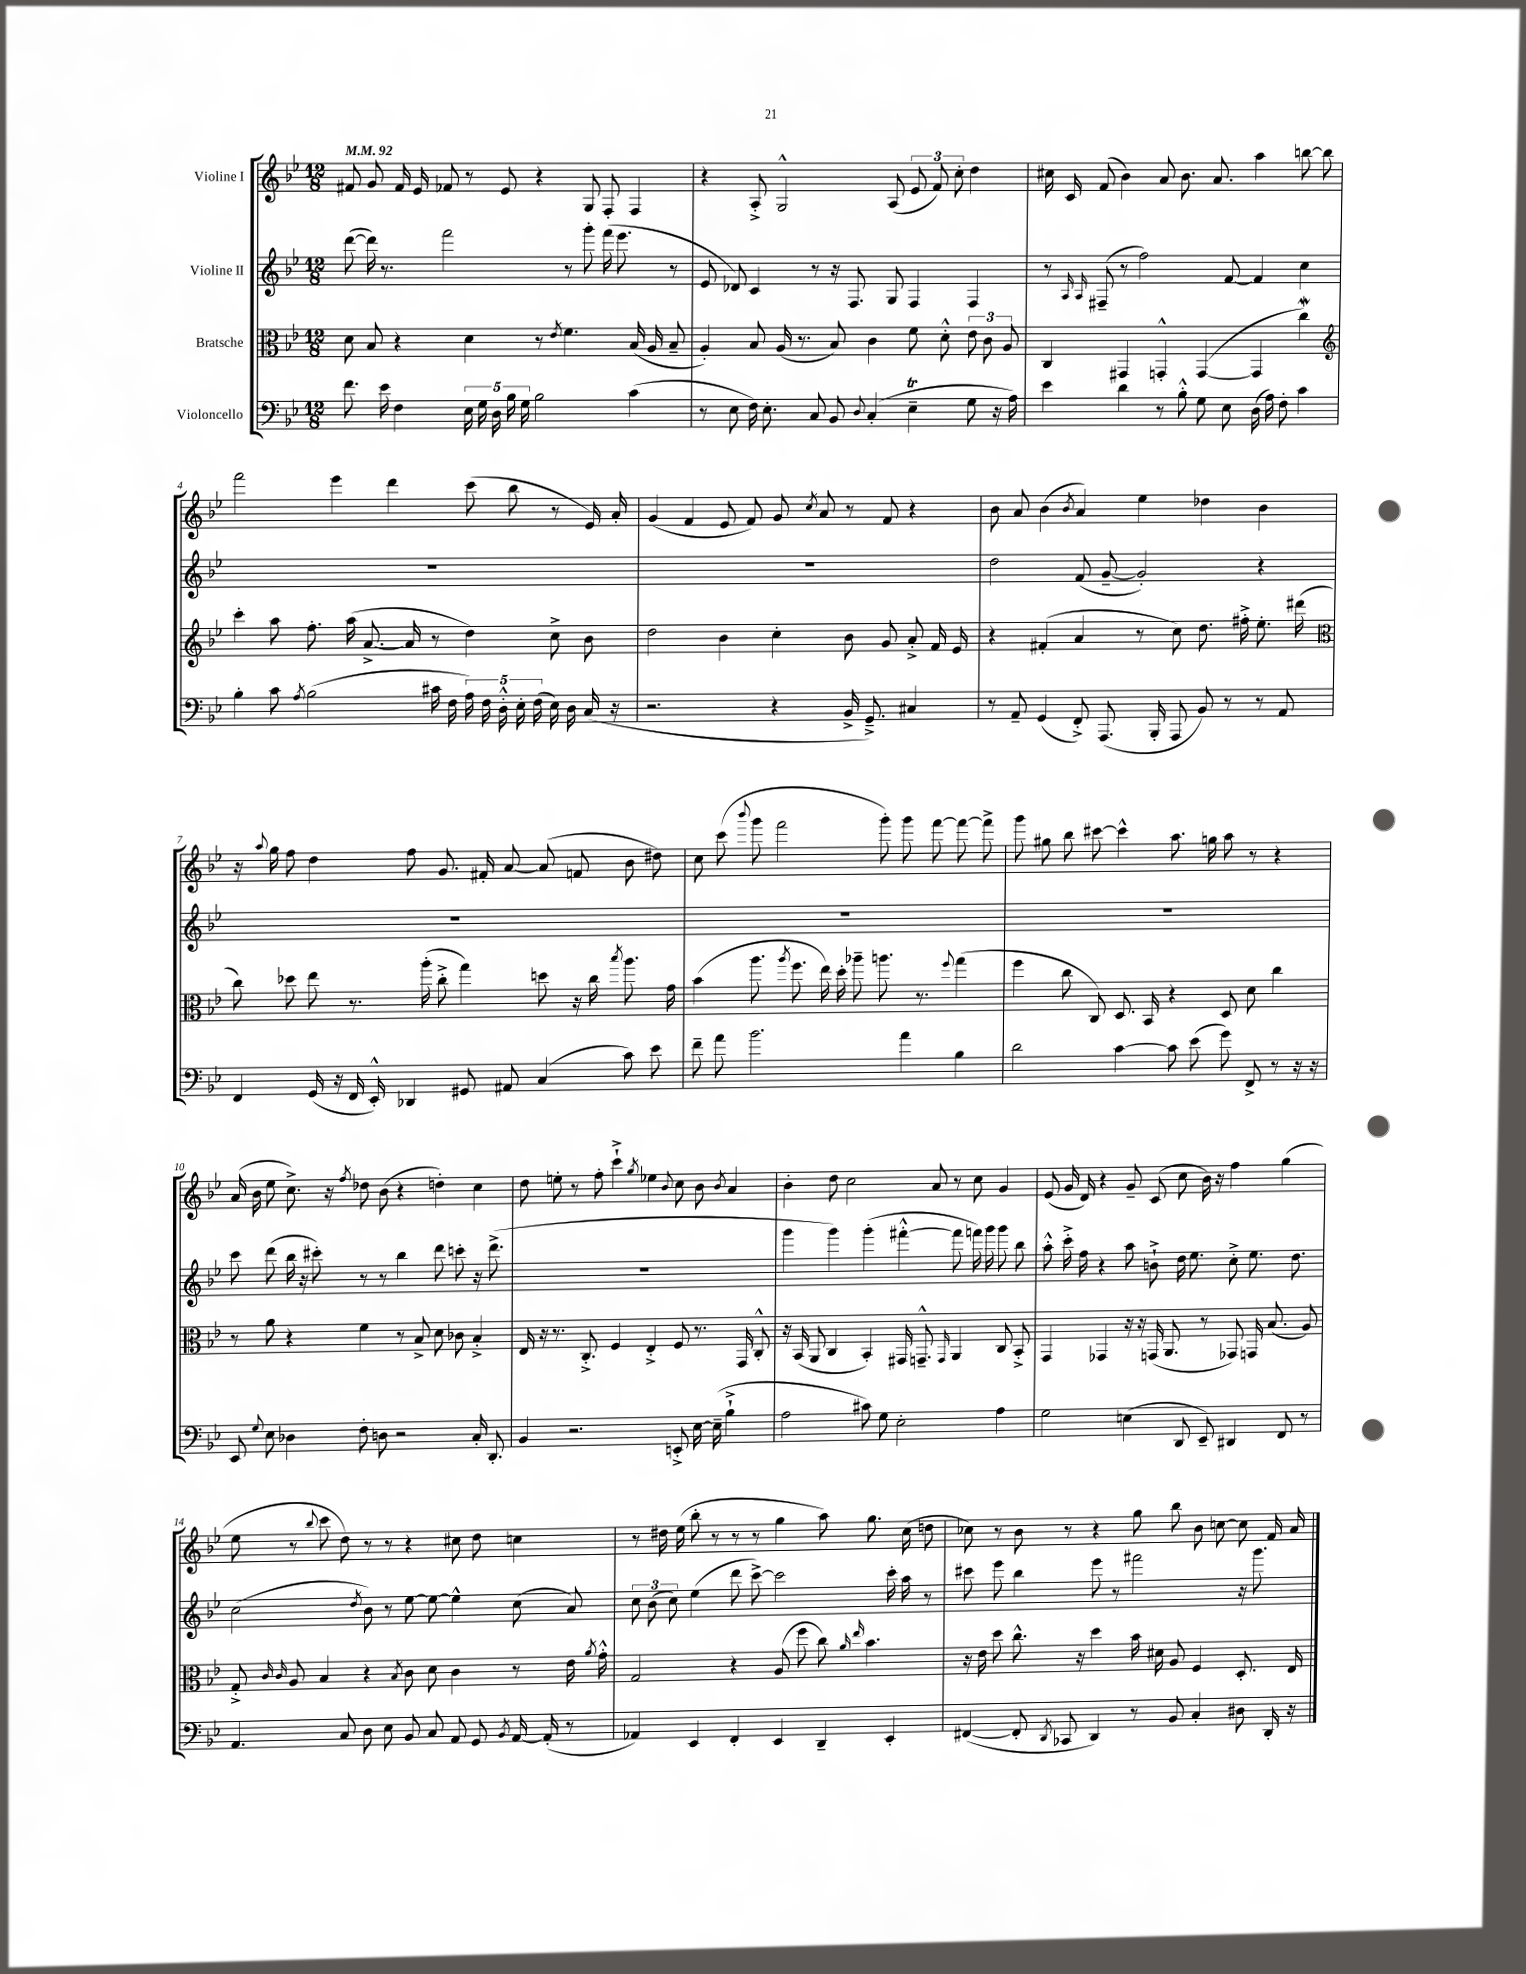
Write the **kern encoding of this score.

**kern	**kern	**kern	**kern
*staff4	*staff3	*staff2	*staff1
*clefF4	*clefC3	*clefG2	*clefG2
*k[b-e-]	*k[b-e-]	*k[b-e-]	*k[b-e-]
*M12/8	*M12/8	*M12/8	*M12/8
*MM92	*MM92	*MM92	*MM92
8.f	8d	([8ddd	8f#
.	8B-	16ddd])	8g
16e-	.	8.r	.
4F	4r	.	16f#
.	.	.	16e-
.	.	2fff	8f-
20E-	4d	.	8r
20G	.	.	.
20D	.	.	.
.	.	.	8e-
20B-	.	.	.
20G	.	.	.
2B-	8r	.	4r
.	8qe-	.	.
.	4.f	8r	.
.	.	8ggg'	8G
.	.	(16fff	8F'
.	.	8.eee-	.
(4c	(16B-	.	4F
.	16A	.	.
.	8B-~	8r	.
=	=	=	=
8r	4A')	8e-	4r
8E-	.	8d-)	.
16F)	8B-	4c	8A'^
8.E-'	.	.	.
.	(16A	.	2G^^
.	8.r	.	.
8C	.	8r	.
8BB-	8B-)	16r	.
.	.	8.F	.
8qqD	.	.	.
(4C'	4c	.	.
.	.	8G	(8A
4E-~	8f	4F	12e-
.	.	.	12f)
.	8d'^^	.	.
.	.	.	12cc'
8G	12e-	4F	4dd
.	12c	.	.
16r	.	.	.
.	12A	.	.
16A)	.	.	.
=	=	=	=
4e-	4C	8r	16cc#
.	.	.	16c
.	.	16qqA	.
.	.	16qqA	.
.	.	(8F#~	(8f
4d	4GG#	8r	4b-)
.	.	2ff)	.
8r	4GG'^^	.	8a
8B-'^^	.	.	8.b-
8G	([4GG	.	.
.	.	.	8.a
8E-	.	[8f	.
(16D	4GG]	4f]	4aa
16A)	.	.	.
8F'	.	.	.
4c	4cc)	4cc	[8bb
.	.	.	8bb]
=	=	=	=
*	*clefG2	*	*
4B-'	4ccc'	1.r	2fff
8c	8aa	.	.
8qA	.	.	.
(2B-	8.ff'	.	.
.	.	.	4eee-
.	(16aa	.	.
.	[8.a^	.	.
.	.	.	4ddd
.	16a]	.	.
16c#	8r	.	.
16F	.	.	.
20A)	4dd)	.	(8ccc
20F	.	.	.
20D'^^	.	.	.
.	.	.	8bb-
20E-'	.	.	.
(20F	.	.	.
16E-)	8cc^	.	8r
16D	.	.	.
(16C	8b-	.	16e-)
16r	.	.	16a'
=	=	=	=
2.r	2dd	1.r	(4g
.	.	.	4f
.	4b-	.	8e-
.	.	.	8f)
4r	4cc'	.	8g
.	.	.	8qcc
.	.	.	8a
16BB-^	8b-	.	8r
8.GG~^)	.	.	.
.	8g	.	8f
4C#	8a'^	.	4r
.	16f	.	.
.	16e-	.	.
=	=	=	=
8r	4r	2dd	8b-
8AA~	.	.	8a
(4GG	(4f#'	.	(4b-
.	.	.	8qb-
8FF'^)	4a	(8f	4a)
(8.AAA	.	[8g~	.
.	8r	2g'])	4ee-
16BBB-'	.	.	.
8AAA	8cc)	.	.
8BB-)	8.dd	.	4dd-
8r	.	.	.
.	16ff#'^	.	.
8r	8.ee-'	4r	4b-
8AA	.	.	.
.	(16ddd#	.	.
=	=	=	=
*	*clefC3	*	*
4FF	8cc)	1.r	16r
.	.	.	8qqaa
.	.	.	16gg
.	8dd-	.	8ff
(16GG	8ee-	.	4dd
16r	.	.	.
16FF	8.r	.	.
16EE-'^^)	.	.	.
4DD-	.	.	8ff
.	(16aa'	.	.
.	8cc'^	.	8.g
8GG#	4gg)	.	.
.	.	.	16f#'
8AA#	.	.	[8a
(4C	8dd	.	(8a]
.	16r	.	8f
.	16cc	.	.
.	8qbb-	.	.
8c)	8.aa	.	8b-
8e-	.	.	8dd#)
.	16g	.	.
=	=	=	=
8f~	(4b-	1.r	8cc
8a	.	.	(8ccc
.	.	.	8qqbbb-
2.b-	8.aa	.	8ggg
.	.	.	2fff
.	8qaa	.	.
.	8.ff	.	.
.	16ee-)	.	.
.	16dd'	.	.
.	8aa-~	.	.
.	8.aa	.	8ggg')
4a	.	.	8ggg
.	8.r	.	.
.	.	.	[8fff
.	8qqff	.	.
4B-	(4gg	.	8fff_
.	.	.	8fff^]
=	=	=	=
2d	4ff	1.r	8ggg
.	.	.	8gg#
.	8cc	.	8bb-
.	8C)	.	[8ccc#
[4c	8.D	.	4ccc#^^]
.	16BB-	.	.
8c]	4r	.	8.aa
(8e-	.	.	.
.	.	.	16gg
8g)	8D	.	8aa
8FF^	8d	.	8r
8r	4cc	.	4r
16r	.	.	.
16r	.	.	.
=	=	=	=
8EE-	8r	8ccc	(16a
.	.	.	16b-
8qqG	.	.	.
8E-	8a	(8ddd	8ee-
4D-	4r	16bb-	8.cc^)
.	.	16r	.
.	.	8ccc#')	.
.	.	.	16r
.	.	.	8qff
8F'	4f	8r	8dd-
8D	.	8r	(8b-
2r	8r	4bb-	4r
.	8B-^	.	.
.	8d	8ddd	4dd')
.	8c-	8ccc'	.
16C'	4B-'^	16r	4cc
8.DD'	.	(8.ddd^	.
=	=	=	=
4BB-	16E-	1.r	8dd
.	16r	.	.
.	8.r	.	8ee'
2.r	.	.	8r
.	8.C'^	.	.
.	.	.	8ff'
.	4F	.	4ccc`^
.	.	.	8qgg
.	4E-'^	.	4ee-
.	.	.	8qqb-
8EE'^	8F	.	8cc
[16E-	8.r	.	8b-
(16E-~]	.	.	.
.	.	.	8qb-
4B-`^	.	.	4a
.	16GG	.	.
.	8C'^^	.	.
=	=	=	=
2A	16r	4ggg	4b-'
.	(16BB-	.	.
.	8AA	.	.
.	4C	4ggg)	8dd
.	.	.	2cc
8c#)	4BB-')	(4ggg'	.
8G	.	.	.
2E-'	16GG#	[4fff#'^^	.
.	8.GG~^^	.	.
.	.	.	8a
.	16qqGG	.	.
.	4AA	8fff#]	8r
.	.	16fff)	8cc
.	.	16ggg	.
4A	8C	8ggg	4g
.	8BB-'^	8bb-	.
=	=	=	=
2G	4GG	8aa'^^	(8e-
.	.	16ccc'^	16g
.	.	16ff	16d)
.	4GG-	4r	4r
(4E	16r	8aa	8g~
.	16r	.	.
.	(16GG	8b`^	(8c
.	8.AA	.	.
8DD	.	16dd	8cc
.	.	8.ee-	.
8EE-~)	8r	.	16b-)
.	.	.	16r
4DD#	8GG-)	8cc'^	4ff
.	16GG	8.ee-	.
.	(8.B-	.	.
8FF	.	.	(4gg
.	.	8.dd	.
8r	8A)	.	.
=	=	=	=
4.AA	8G'^	(2cc	8ee-
.	16qqc	.	.
.	16qqc	.	.
.	8A	.	8r
.	.	.	8qqbb-
.	4B-	.	8ccc
8C	.	.	8dd)
.	.	8qdd	.
8D	4r	8b-)	8r
8E-	.	8r	8r
.	8qB-	.	.
8BB-	8c	[8ee-	4r
8C	8d	8ee-_	.
8AA	4c	4ee-^^]	8cc#
8GG	.	.	8dd
8qBB-	.	.	.
[16AA	8r	(8cc	4cc
(16AA']	.	.	.
8r	16e-	8a)	.
.	8qa	.	.
.	16g'^^	.	.
=	=	=	=
4AA-)	2G	12cc	8r
.	.	(12b-	.
.	.	.	16dd#
.	.	12cc)	.
.	.	.	(16ee-
4EE-	.	(4ee-	8bb-'
.	.	.	8r
4FF'	4r	8ddd	8r
.	.	[8ccc^)	8r
4EE-	(8A	2ccc]	4gg
.	8ff	.	.
4DD~	8cc)	.	8aa)
.	16qqa	.	.
.	16qqee-	.	.
.	4.b-	.	8.gg
4EE-'	.	16ccc'	.
.	.	16aa	(16cc
.	.	8r	8dd
=	=	=	=
([4FF#	16r	8ccc#	8cc-)
.	16e-	.	.
.	8dd	8eee-	8r
8FF#']	8.cc^^	4bb-	8b-
8qDD	.	.	.
8CC-	.	.	8r
.	16r	.	.
4DD)	4dd	8eee-	4r
.	.	8r	.
8r	16b-	2fff#	8gg
.	16d#	.	.
8BB-	8A	.	8bb-
4C'	4F	.	8b-
.	.	.	[8cc
8D#	8.D'	16r	8cc]
.	.	8.ggg	.
16DD'	.	.	16f
16r	16E-	.	16a
==	==	==	==
*-	*-	*-	*-
